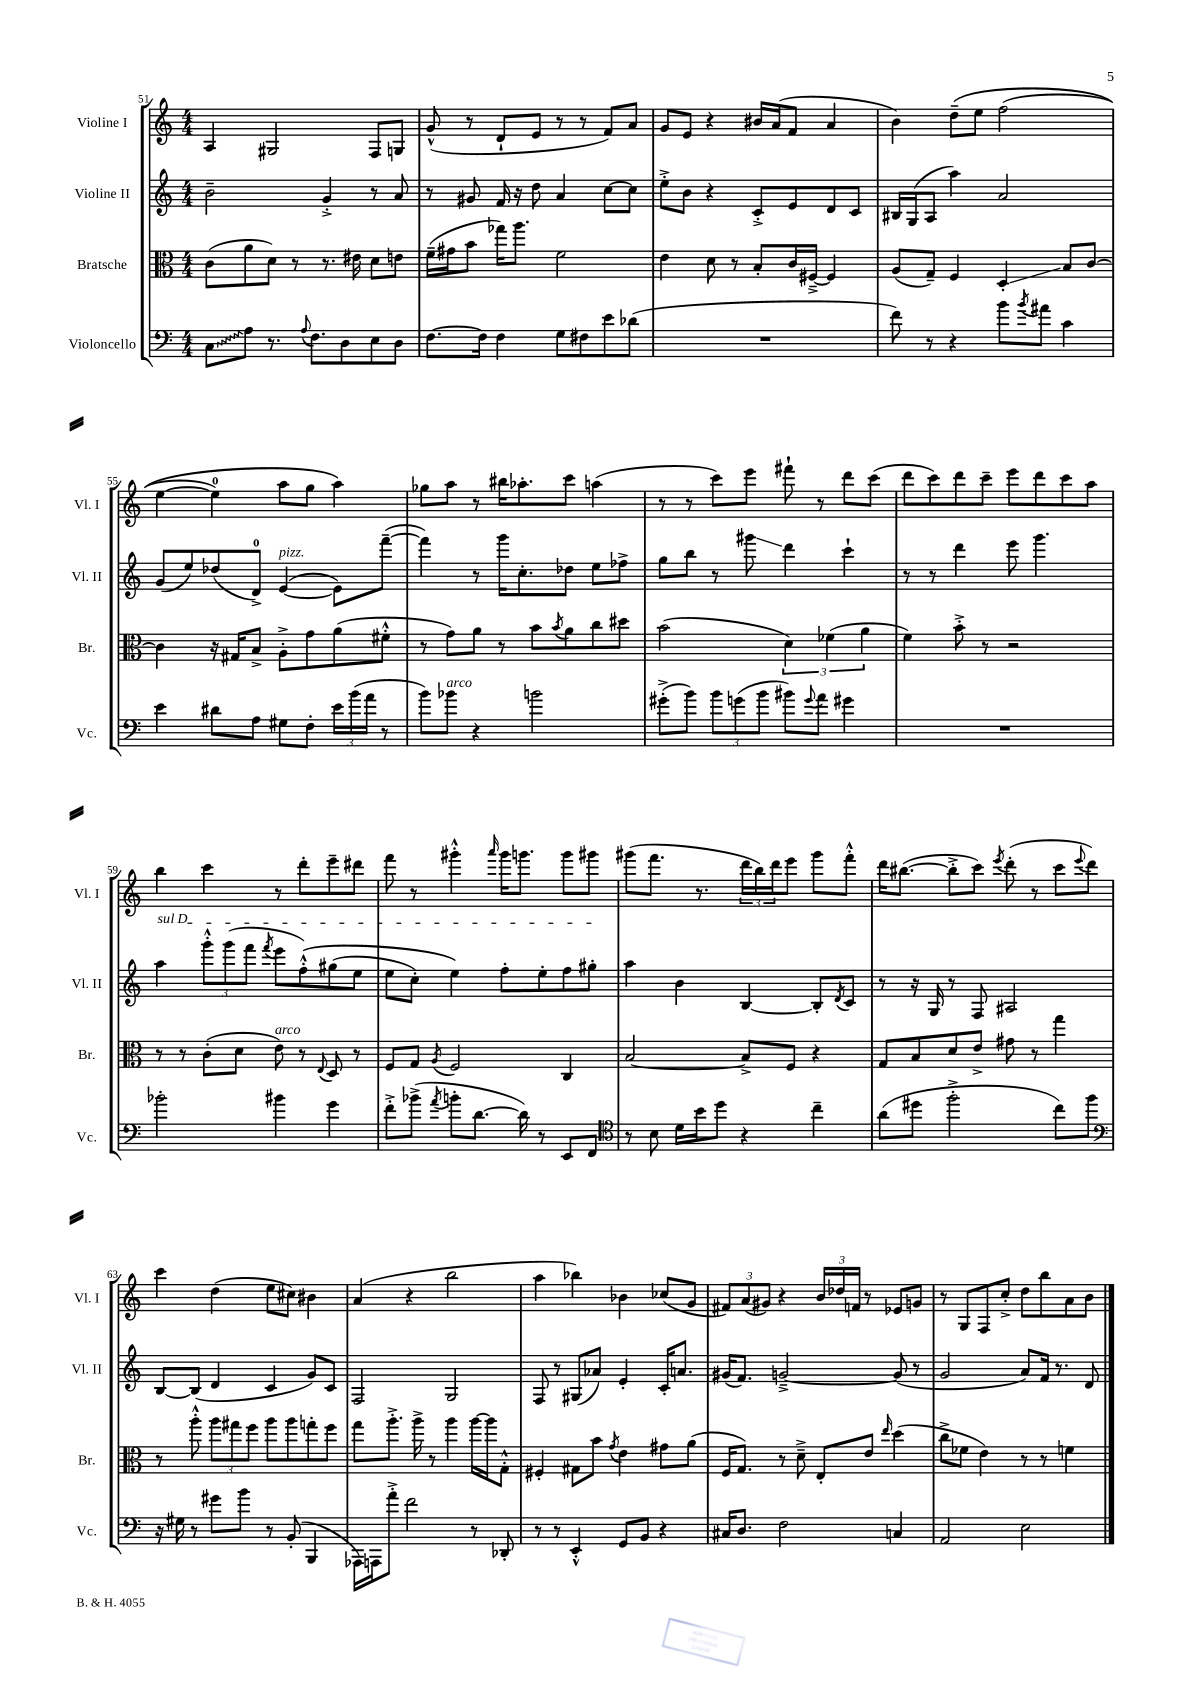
<<
\new StaffGroup <<
\new Staff = "s0" \with { instrumentName = "Violine I" shortInstrumentName = "Vl. I" } {
    \clef treble \key c \major \numericTimeSignature \time 4/4
    a4 gis2 f8 g8 |
    g'8-^( r8 d'8-! e'8 r8 r8 f'8) a'8 |
    g'8 e'8 r4 bis'16 a'16( f'8 a'4 |
    b'4) d''8--\( e''8 f''2( |
    e''4~ e''4-0) a''8 g''8 a''4\) |
    ges''8 a''8 r8 bis''16 aes''8.-. c'''8 a''4( |
    r8 r8 c'''8) e'''8 fis'''8-! r8 d'''8 c'''8( |
    d'''8 c'''8) d'''8 c'''8-- e'''8 d'''8 c'''8 a''8 |
    b''4 c'''4 r8 d'''8-. e'''8-- dis'''8 |
    f'''8 r8 gis'''4-.-^ \grace { a'''16 } gis'''16 g'''8. g'''8 gis'''8 |
    gis'''8( f'''8. r8. \tuplet 3/2 { d'''16 b''16) d'''16 } e'''8 gis'''8 f'''8-.-^ |
    d'''16 bis''8.~( bis''8-.-> c'''8) \acciaccatura { e'''8 } d'''8-.( r8 c'''8 \appoggiatura { e'''8 } d'''8) |
    c'''4 d''4( e''8 cis''8) bis'4 |
    a'4( r4 b''2 |
    a''4 bes''4) bes'4 ces''8( g'8 |
    \tuplet 3/2 { fis'8) a'8( gis'8) } r4 \tuplet 3/2 { b'16 des''16 f'16 } r8 ees'8 g'8 |
    r8 g8 f8 c''8-.-> d''8 b''8 a'8 b'8 \bar "|." |
}
\new Staff = "s1" \with { instrumentName = "Violine II" shortInstrumentName = "Vl. II" } {
    \clef treble \key c \major \numericTimeSignature \time 4/4
    b'2-- g'4-.-> r8 a'8 |
    r8 gis'8 f'16 r16 d''8 a'4 c''8~ c''8 |
    e''8-.-> b'8 r4 c'8-.-> e'8 d'8 c'8 |
    bis16 g16( a8 a''4) a'2 |
    g'8( e''8) des''8( d'8-0->) e'4~^\markup { \italic "pizz." }( e'8) f'''8~--( |
    f'''4) r8 g'''16 c''8.-. des''8 e''8 fes''8-> |
    g''8 b''8 r8 gis'''8\glissando d'''4 c'''4-! |
    r8 r8 d'''4 e'''8 g'''4. |
    \once \override TextSpanner.bound-details.left.text = \markup { \italic "sul D" } a''4\startTextSpan \tuplet 3/2 { g'''8-.-^ g'''8( f'''8 } \acciaccatura { f'''8 } e'''8 f''8-.-^)\( gis''8( e''8 |
    e''8 c''8-.) e''4\) f''8-. e''8-. f''8 gis''8-.\stopTextSpan |
    a''4 b'4 b4~ b8-. \acciaccatura { d'8 } c'8 |
    r8 r16 g16 r8 f8 ais2 |
    b8~ b8( d'4 c'4 g'8) c'8 |
    f2 g2 |
    f8 r8 gis8( aes'8) e'4-. c'16-. a'8. |
    gis'16( f'8.) g'2~---> g'8( r8 |
    g'2 a'8) f'16 r8. d'8 \bar "|." |
}
\new Staff = "s2" \with { instrumentName = "Bratsche" shortInstrumentName = "Br." } {
    \clef alto \key c \major \numericTimeSignature \time 4/4
    c'8( a'8 d'8) r8 r8. eis'16 d'8 e'8 |
    f'16--( gis'16 b'8 ges''16) a''8. f'2 |
    e'4 d'8 r8 b8-. c'16 fis16~---> fis4 |
    a8( g8--) f4 d4-.\glissando b8 c'8~ |
    c'4 r16 gis16 b8-> a8-.-> g'8 a'8( fis'8-.-^ |
    r8 g'8) a'8 r8 b'8 \acciaccatura { b'8 } a'8 c''8 dis''8 |
    b'2( \tuplet 3/2 { d'4) fes'4( a'4 } |
    f'4) b'8-.-> r8 r2 |
    r8 r8 c'8-.( d'8 e'8^\markup { \italic "arco" }) r8 \appoggiatura { e8 } d8 r8 |
    f8 g8 \acciaccatura { a8 } f2 c4 |
    b2~ b8-> f8 r4 |
    g8 b8 d'8 e'8-> gis'8 r8 g''4 |
    r8 a''8-.-^ \tuplet 3/2 { a''8 gis''8 f''8 } a''8 a''8 g''8-. f''8 |
    g''8 a''8.-.-> a''16-> r8 a''4 a''16~ a''16 g8-.-^ |
    fis4-. gis8 b'8 \acciaccatura { g'8 } e'4 gis'8 a'8( |
    f16 g8.) r8 d'8---> e8-. e'8 \grace { e''16 } d''4( |
    c''8-> fes'8 e'4) r8 r8 f'4 \bar "|." |
}
\new Staff = "s3" \with { instrumentName = "Violoncello" shortInstrumentName = "Vc." } {
    \clef bass \key c \major \numericTimeSignature \time 4/4
    \once \override Glissando.style = #'zigzag c8\glissando a8 r8. \appoggiatura { a8 } f8. d8 e8 d8 |
    f8.~ f16 f4 g8 fis8 e'8 des'8( |
    R1 |
    f'8) r8 r4 b'8 \acciaccatura { b'8 } ais'8 c'4 |
    e'4 dis'8 a8 gis8 f8-. \tuplet 3/2 { e'16 b'16( a'16 } r8 |
    b'8) bes'8^\markup { \italic "arco" } r4 b'2 |
    gis'8-.->( b'8) \tuplet 3/2 { b'8 g'8( b'8 } bis'8) \appoggiatura { g'8 } a'8 gis'4 |
    R1 |
    bes'2-. bis'4 g'4 |
    f'8-.-> bes'8->( \acciaccatura { a'8 } b'8-. d'8.~ d'16) r8 e,8 f,8 |
    \clef tenor r8 b8 d'16 b'16 d''8 r4 c''4-- |
    a'8( dis''8 f''2-.-> c''8) f''8 |
    \clef bass r16 gis16 r8 gis'8 b'8 r8 b,8-.( b,,4 |
    aes,,16) a,,16 a'8-.-> f'2 r8 des,8-. |
    r8 r8 e,4-.-^ g,8 b,8 r4 |
    cis16 d8. f2 c4 |
    a,2 e2 \bar "|." |
}
>>
>>
\layout { \context { \Score currentBarNumber = #51 } }
